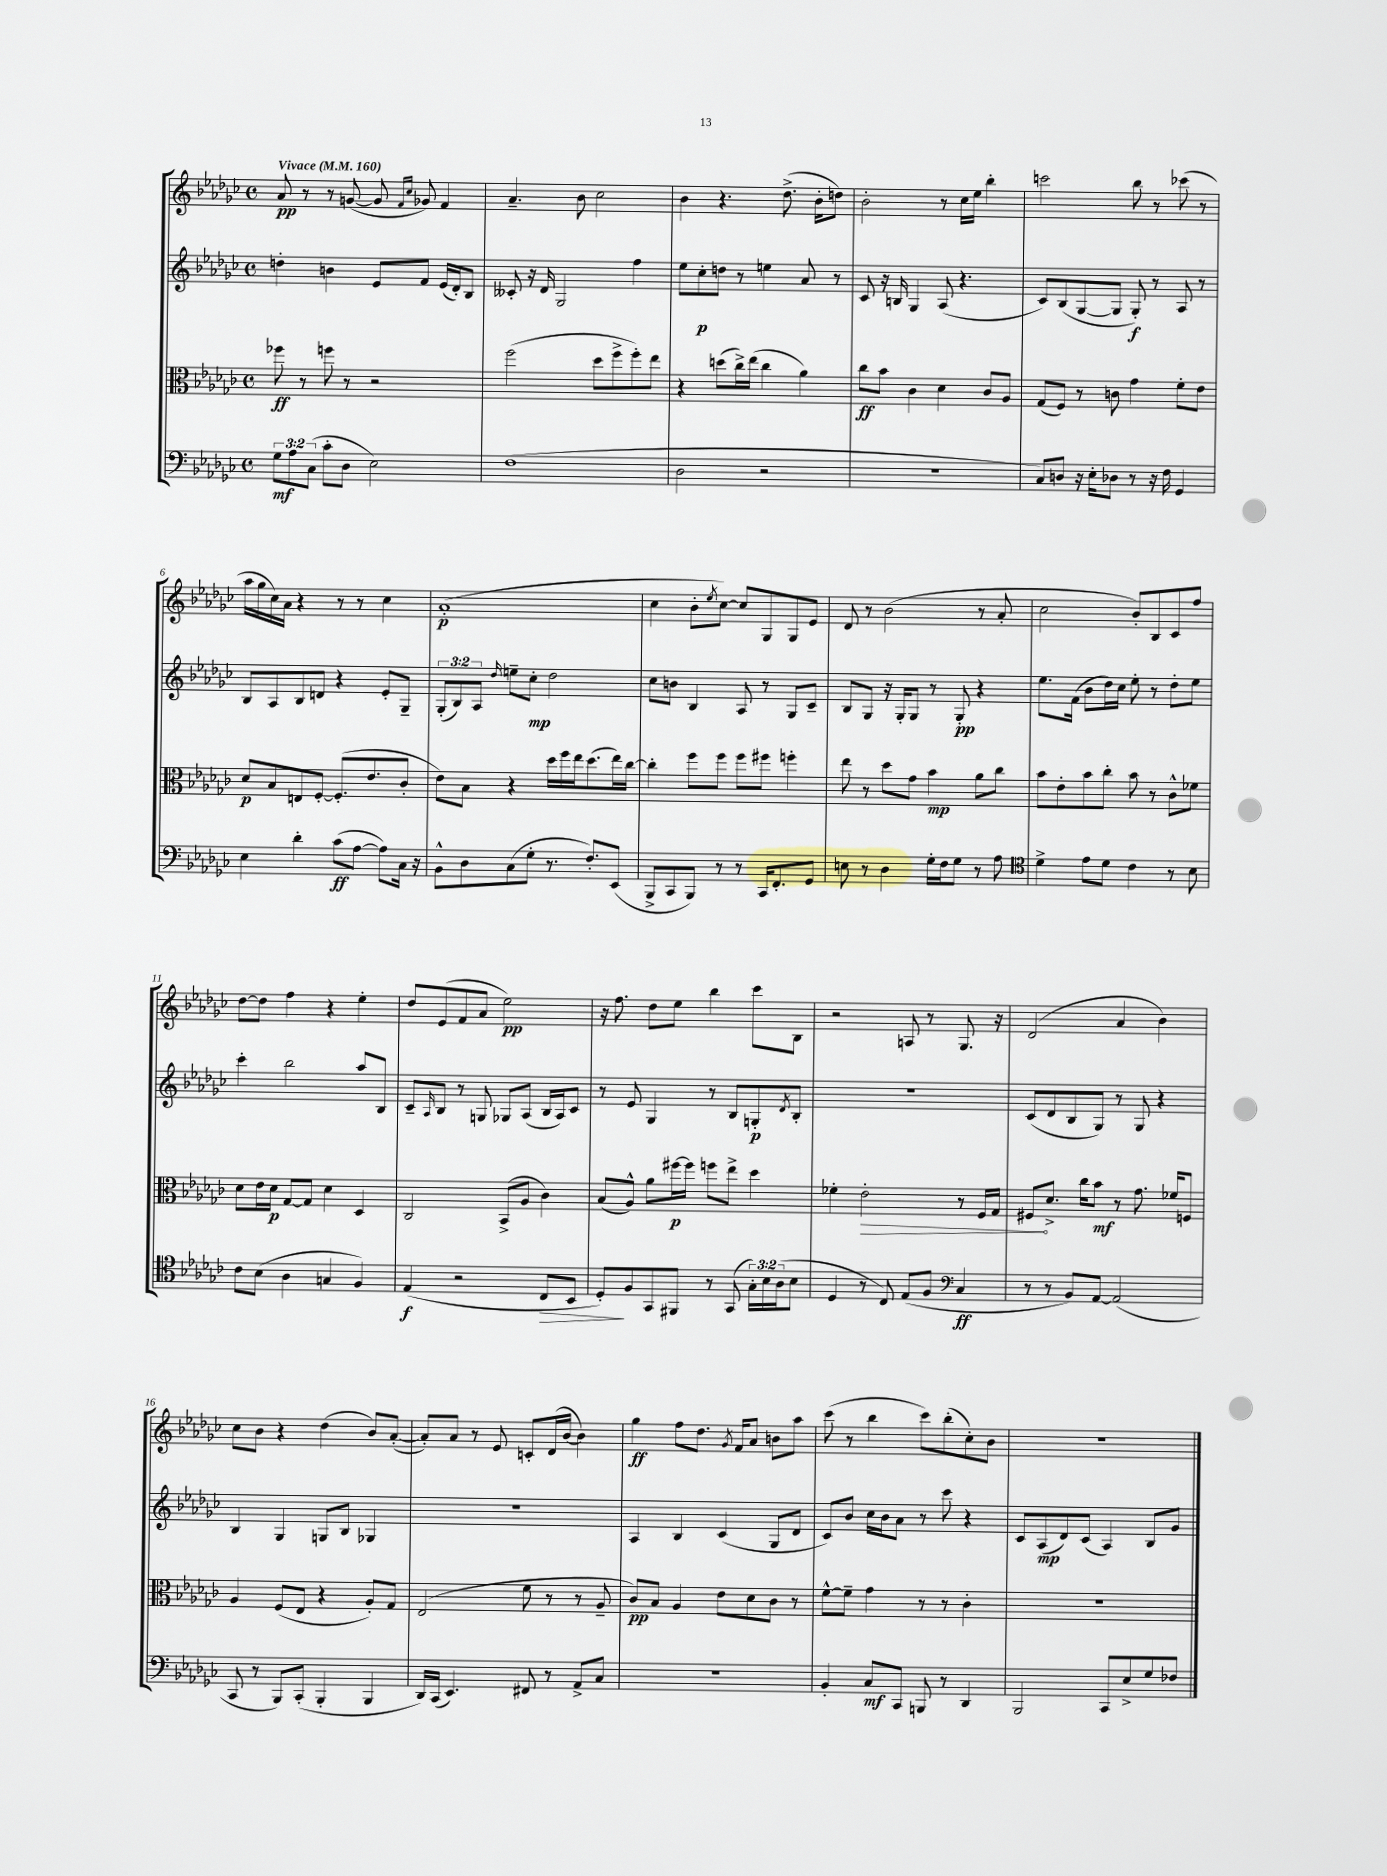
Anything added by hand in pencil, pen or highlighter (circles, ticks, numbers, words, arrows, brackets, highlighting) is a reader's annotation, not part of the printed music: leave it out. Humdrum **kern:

**kern	**kern	**kern	**kern
*staff4	*staff3	*staff2	*staff1
*clefF4	*clefC3	*clefG2	*clefG2
*k[b-e-a-d-g-c-]	*k[b-e-a-d-g-c-]	*k[b-e-a-d-g-c-]	*k[b-e-a-d-g-c-]
*M4/4	*M4/4	*M4/4	*M4/4
*met(c)	*met(c)	*met(c)	*met(c)
*MM160	*MM160	*MM160	*MM160
12G-\L	8ff-\	4dd'\	8a-/
12A-\	.	.	.
.	8r	.	8r
(12C-\J	.	.	.
8c-'\L	8ff\	4b\	8r
8D-\J	8r	.	([8g/
2E-\)	2r	8e-/L	8g/]
.	.	.	16qqf/LL
.	.	.	16qqcc-/JJ
.	.	8f/J	8g-/)
.	.	(16e-/LL	4f/
.	.	16d-'/J)	.
.	.	8B-/J	.
=	=	=	=
(1F	(2ff\	8c--'/	4.a-~/
.	.	16r	.
.	.	16d-/	.
.	.	2G-/	.
.	.	.	8b-\
.	8dd-\L	.	2cc-\
.	8ff^\	.	.
.	8ff'\)	4ff\	.
.	8ee-\J	.	.
=	=	=	=
2D-\	4r	8ee-\L	4b-\
.	.	8cc-'\	.
.	(8dd\L	8dd\J	4.r
.	16cc-^\L)	8r	.
.	(16ee-\JJ	.	.
2r	4cc-\	4ee\	.
.	.	.	(8.dd-^\
.	4a-\)	8a-/	.
.	.	.	16b-'\LK
.	.	8r	8dd\J)
=	=	=	=
1r	8cc-\L	8c-/	2b-'\
.	8b-\J	16r	.
.	.	16B/	.
.	4c-\	4G-/	.
.	4d-\	(8A-/	8r
.	.	4.r	16cc-\LL
.	.	.	16ee-\JJ
.	8c-/L	.	4bb-'\
.	8A-/J	.	.
=	=	=	=
8C-/L)	(8G-/L	8c-/L)	2ccc\
8D/J	8F/J)	(8B-/	.
16r	8r	[8G-/	.
16E-'\LK	.	.	.
8D-\J	8c\	8G-/]J	.
8r	4g-\	8G-'/)	8bb-\
16r	.	8r	8r
16F\	.	.	.
4GG-/	8f'\L	8A-/	(8ccc-\
.	8e-\J	8r	8r
=	=	=	=
4E-\	8d-/L	8B-/L	16aa-\LL
.	.	.	16gg-\
.	8B-/	8A-/	16cc-\)
.	.	.	16a-\JJ
4d-'\	8E/	8B-/	4r
.	[8F'/J	8d/J	.
(8c-\L	(8.F'/]L	4r	8r
[8A-\J	.	.	8r
.	8.e-/	.	.
8A-\]L)	.	8e-'/L	4cc-\
16C-\Jk	8c-'/J	8G-~/J	.
16r	.	.	.
=	=	=	=
8BB-^^\L	8e-\L)	(12G-'/L	(1a-'
.	.	12B-/)	.
8D-\	8B-\J	.	.
.	.	12A-/J	.
.	.	16qqdd-/	.
(8C-\	4r	8ee~\L	.
8G-'\J	.	8cc-'\J	.
8.r	16dd-\LL	2dd-\	.
.	16ff\	.	.
.	16ee-\J	.	.
8.F'/L)	(8.dd-\	.	.
(8EE-/J	16ee-\L)	.	.
.	[16cc-\JJ	.	.
=	=	=	=
8BBB-^/L	4cc-'\]	8cc-\L	4cc-\
8CC-/	.	8b\J	.
8BBB-/J)	8ff\L	4B-/	8b-'\L
.	.	.	8qee-/
8r	8ff\J	.	[8cc-\J)
8r	8ff\L	8A-/	8cc-/]L
16CC-/LK	8ff#\J	8r	8G-/
8.FF'/	.	.	.
.	4ff'\	8G-/L	8G-/
8GG-/J	.	8c-~/J	8e-/J
=	=	=	=
8E\	8ee-\	8B-/L	8d-/
8r	8r	8G-/J	8r
4D-\	8dd-\L	16r	(2b-\
.	.	16G-'/LK	.
.	8g-\J	8G-/J	.
16G-'\LL	4b-\	8r	.
16F\J	.	.	.
8G-\J	.	8G-'/	.
8r	8a-\L	4r	8r
8A-\	8cc-\J	.	8a-'/
=	=	=	=
*clefC4	*	*	*
4d-^\	8b-\L	8.ee-\L	2cc-\
.	8e-'\	.	.
.	.	(16f\Jk	.
8e-\L	8b-\	8b-\L	.
8d-\J	8cc-'\J	16dd-\L)	.
.	.	16cc-\JJ	.
4c-\	8b-\	8ee-'\	8b-'/L)
.	8r	8r	8B-/
8r	8c-^^\L	8dd-'\L	8c-/
8B-\	8f-\J	8ee-\J	8ff/J
=	=	=	=
8c-\L	8d-\L	4ccc-'\	[8dd-\L
(8B-\J	16e-\L	.	8dd-\]J
.	16d-\JJ	.	.
4A-\	[8G-/L	2bb-\	4ff\
.	8G-/]J	.	.
4G/	4d-\	.	4r
4F/)	4D-/	8aa-/L	4ee-'\
.	.	8B-/J	.
=	=	=	=
(4E-/	2C-/	8c-~/L	8dd-/L
.	.	16qqA-/	.
.	.	8B-/J	(8e-/
2r	.	8r	8f/
.	.	8G/	8a-/J
.	(8BB-^/L	8G-/L	2ee-\)
.	8A-/J	(8A-/J	.
8C-/L	4c-\)	16B-/LL	.
.	.	16A-/J)	.
8BB-/J	.	8c-/J	.
=	=	=	=
8D-'/L)	(8B-/L	8r	16r
.	.	.	8.ff\
8F/	8A-^^/J)	8e-/	.
8GG-/	8a-\L	4G-/	8dd-\L
8FF#/J	[16ff#\L	.	8ee-\J
.	16ff#\]JJ	.	.
8r	8ff\L	8r	4bb-\
(8GG-/	8ee-^\J	8B-/L	.
24G-'\LL)	4dd-\	8G'/	8ccc-\L
24B-\	.	.	.
(24A-\J	.	.	.
.	.	8qd-/	.
8B-\J	.	8B-'/J	8B-\J
=	=	=	=
4D-/	4f-'\	1r	2r
8r	2e-'\	.	.
8C-/)	.	.	.
(8E-/L	.	.	8A/
8F/J	.	.	8r
*clefF4	*	*	*
4C-/	8r	.	8.G-/
.	16F/LL	.	.
.	16G-/JJ	.	16r
=	=	=	=
8r	8F#/L	(8c-/L	(2d-/
8r	8.d-^/J	8d-/	.
8BB-/L)	.	8B-/	.
.	16cc-\LK	.	.
[8AA-/J	8b-\J	8G-/J)	.
(2AA-/]	8r	8r	4a-/
.	8.g-\	8G-/	.
.	.	4r	4b-\)
.	16f-/LK	.	.
.	8F/J	.	.
=	=	=	=
8CC-/	4A-/	4B-/	8cc-\L
8r	.	.	8b-\J
8BBB-/L)	(8F/L	4G-/	4r
(8CC-'/J	8E-/J	.	.
4BBB-'/	4r	8G/L	(4dd-\
.	.	8B-/J	.
4BBB-/	8A-'/L)	4G-/	8b-/L)
.	8G-/J	.	([8a-'/J
=	=	=	=
16DD-/LL)	(2E-/	1r	8a-'/]L)
(16CC-/JJ	.	.	.
4.EE-/)	.	.	8a-/J
.	.	.	8r
.	.	.	8e-/
8FF#/	8f\	.	8c'/L
8r	8r	.	(16d-/L
.	.	.	[16b-/JJ
8AA-^/L	8r	.	4b-\])
8C-/J	8A-~/	.	.
=	=	=	=
1r	8c-/L)	4A-/	4gg-\
.	8B-/J	.	.
.	4A-/	4B-/	8ff\L
.	.	.	8.dd-\J
.	8e-\L	(4c-/	.
.	.	.	8qg-/
.	.	.	16f/LK
.	8d-\	.	8a-/J
.	8c-\J	8G-/L	8b\L
.	8r	8d-/J	8aa-\J
=	=	=	=
4BB-'/	[8f^^\L	8c-/L)	(8ccc-\
.	8f~\]J	8b-/J	8r
8C-/L	4g-\	16cc-\LL	4bb-\
.	.	16b-\J	.
8CC-/J	.	8a-\J	.
8BBB/	8r	8r	8ccc-\L)
8r	8r	8ccc-\	(8bb-'\
4DD-/	4c-'\	4r	8cc-'\)
.	.	.	8b-\J
=	=	=	=
2BBB-/	1r	8c-/L	1r
.	.	(8A-/	.
.	.	8d-/)	.
.	.	(8c-/J	.
8CC-/L	.	4A-/)	.
8E-^/	.	.	.
8G-/	.	8B-/L	.
8F-/J	.	8g-/J	.
==	==	==	==
*-	*-	*-	*-
